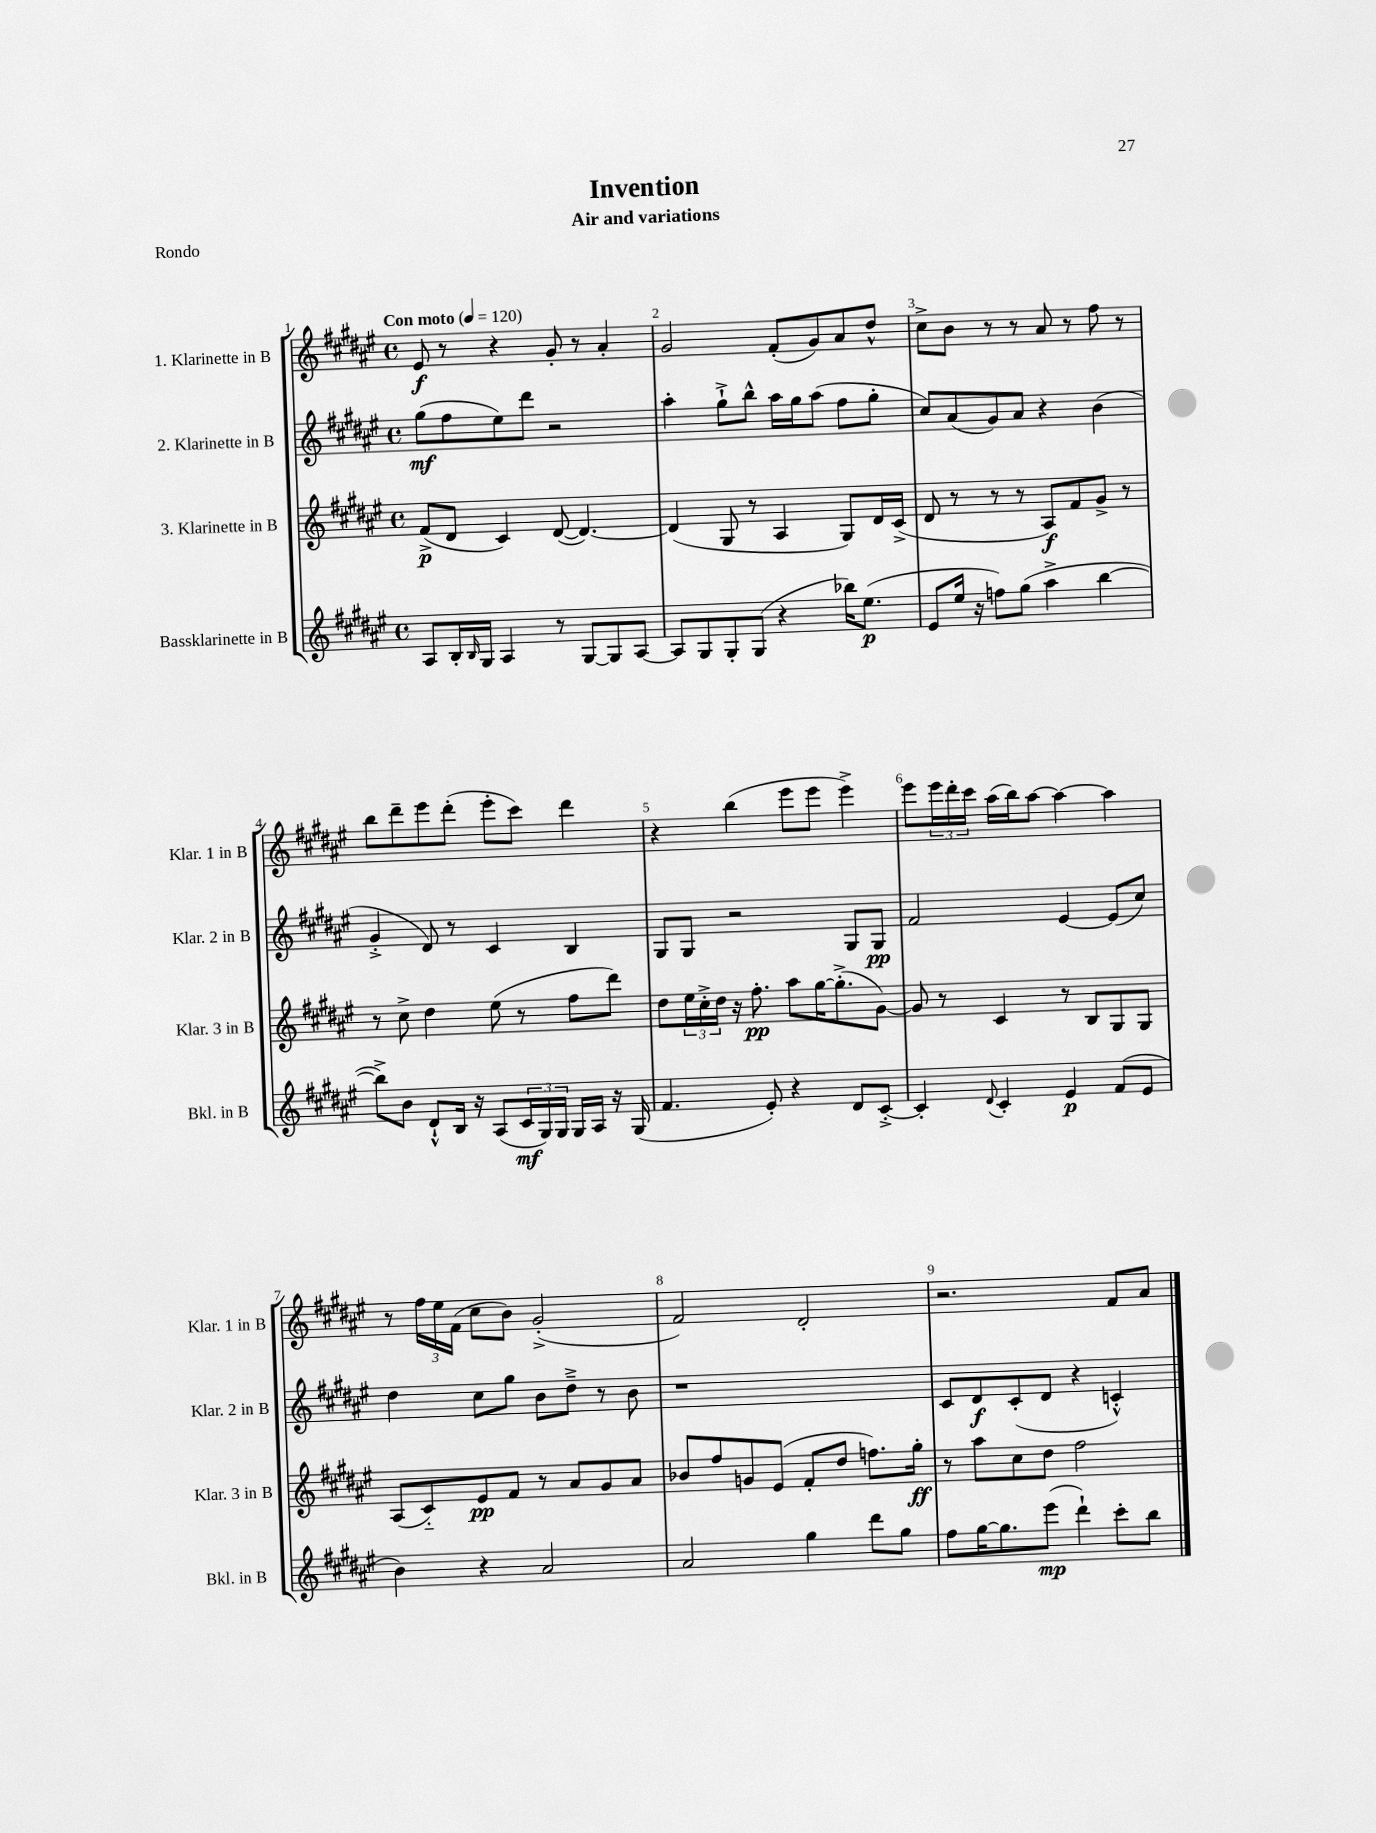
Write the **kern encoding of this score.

**kern	**kern	**kern	**kern
*staff4	*staff3	*staff2	*staff1
*clefG2	*clefG2	*clefG2	*clefG2
*k[f#c#g#d#a#e#]	*k[f#c#g#d#a#e#]	*k[f#c#g#d#a#e#]	*k[f#c#g#d#a#e#]
*M4/4	*M4/4	*M4/4	*M4/4
*met(c)	*met(c)	*met(c)	*met(c)
*MM120	*MM120	*MM120	*MM120
8A#	(8f#^	(8gg#	8e#
16B'	8d#	8ff#	8r
16qqB	.	.	.
16G#	.	.	.
4A#	4c#)	8ee#)	4r
.	.	8ddd#	.
8r	([8d#	2r	8g#'
[8G#	4.d#_)	.	8r
8G#]	.	.	4a#'
[8A#	.	.	.
=	=	=	=
8A#]	(4d#]	4aa#'	2g#
8G#	.	.	.
8G#'	8G#	8gg#`^	.
(8G#	8r	8bb^^	.
4r	4A#	16aa#	(8f#'
.	.	16gg#	.
.	.	(8aa#	8g#)
16bb-)	8G#)	8ff#	8a#
(8.ee#	.	.	.
.	16d#	8gg#'	8dd#^^
.	(16c#^	.	.
=	=	=	=
8e#	8d#	8cc#)	8cc#^
16ee#	8r	(8a#	8b
16r	.	.	.
8ff)	8r	8g#)	8r
(8gg#	8r	8a#	8r
4aa#^	8A#)	4r	8a#
.	8f#	.	8r
[4bb	8g#^	(4b	8ff#
.	8r	.	8r
=	=	=	=
8bb^])	8r	4g#'^	8bb
8b	8cc#^	.	8ddd#~
8d#`^^	4dd#	8d#)	8eee#
16B	.	8r	(8ddd#'
16r	.	.	.
(8A#	(8ee#	4c#	8eee#'
24c#	8r	.	8ccc#)
24G#)	.	.	.
24G#	.	.	.
16G#	8ff#	4B	4ddd#
16A#	.	.	.
16r	8ddd#)	.	.
(16G#	.	.	.
=	=	=	=
4.f#	8dd#	8G#	4r
.	24ee#	8G#	.
.	24cc#'^	.	.
.	24dd#	.	.
.	16r	2r	(4bb
.	8.ff#'	.	.
8e#')	.	.	.
4r	8aa#	.	8eee#
.	[16gg#	.	8eee#
.	(8.gg#'^]	.	.
8d#	.	8G#	4eee#^)
[8c#'^	[8g#)	8G#	.
=	=	=	=
4c#']	8g#]	2f#	8eee#
.	8r	.	24eee#
.	.	.	24ddd#'
.	.	.	24ccc#
8qqd#	.	.	.
4c#'	4c#	.	(16aa#
.	.	.	16bb)
.	.	.	[8aa#
4e#	8r	[4e#	4aa#_
.	8B	.	.
(8f#	8G#	(8e#]	4aa#]
8e#	8G#	8cc#)	.
=	=	=	=
4b)	(8A#	4dd#	8r
.	8c#'~)	.	24ff#
.	.	.	24ee#
.	.	.	(24f#
4r	8e#	8cc#	8cc#
.	8f#	8gg#	8b)
2a#	8r	8b	(2g#'^
.	8a#	8dd#~^	.
.	8g#	8r	.
.	8a#	8b	.
=	=	=	=
2a#	8b-	1r	2f#)
.	8ff#	.	.
.	8g	.	.
.	(8e#	.	.
4gg#	8f#'	.	2d#'
.	8dd#	.	.
8ddd#	8.ff)	.	.
8gg#	.	.	.
.	16gg#'	.	.
=	=	=	=
8ff#	8r	8c#	2.r
[16gg#	8aa#	8d#	.
8.gg#]	.	.	.
.	8cc#	(8c#'	.
(8eee#	8dd#	8d#	.
4ddd#`)	2ff#	4r	.
8ccc#'	.	4c'^^)	8f#
8bb	.	.	8a#
==	==	==	==
*-	*-	*-	*-
